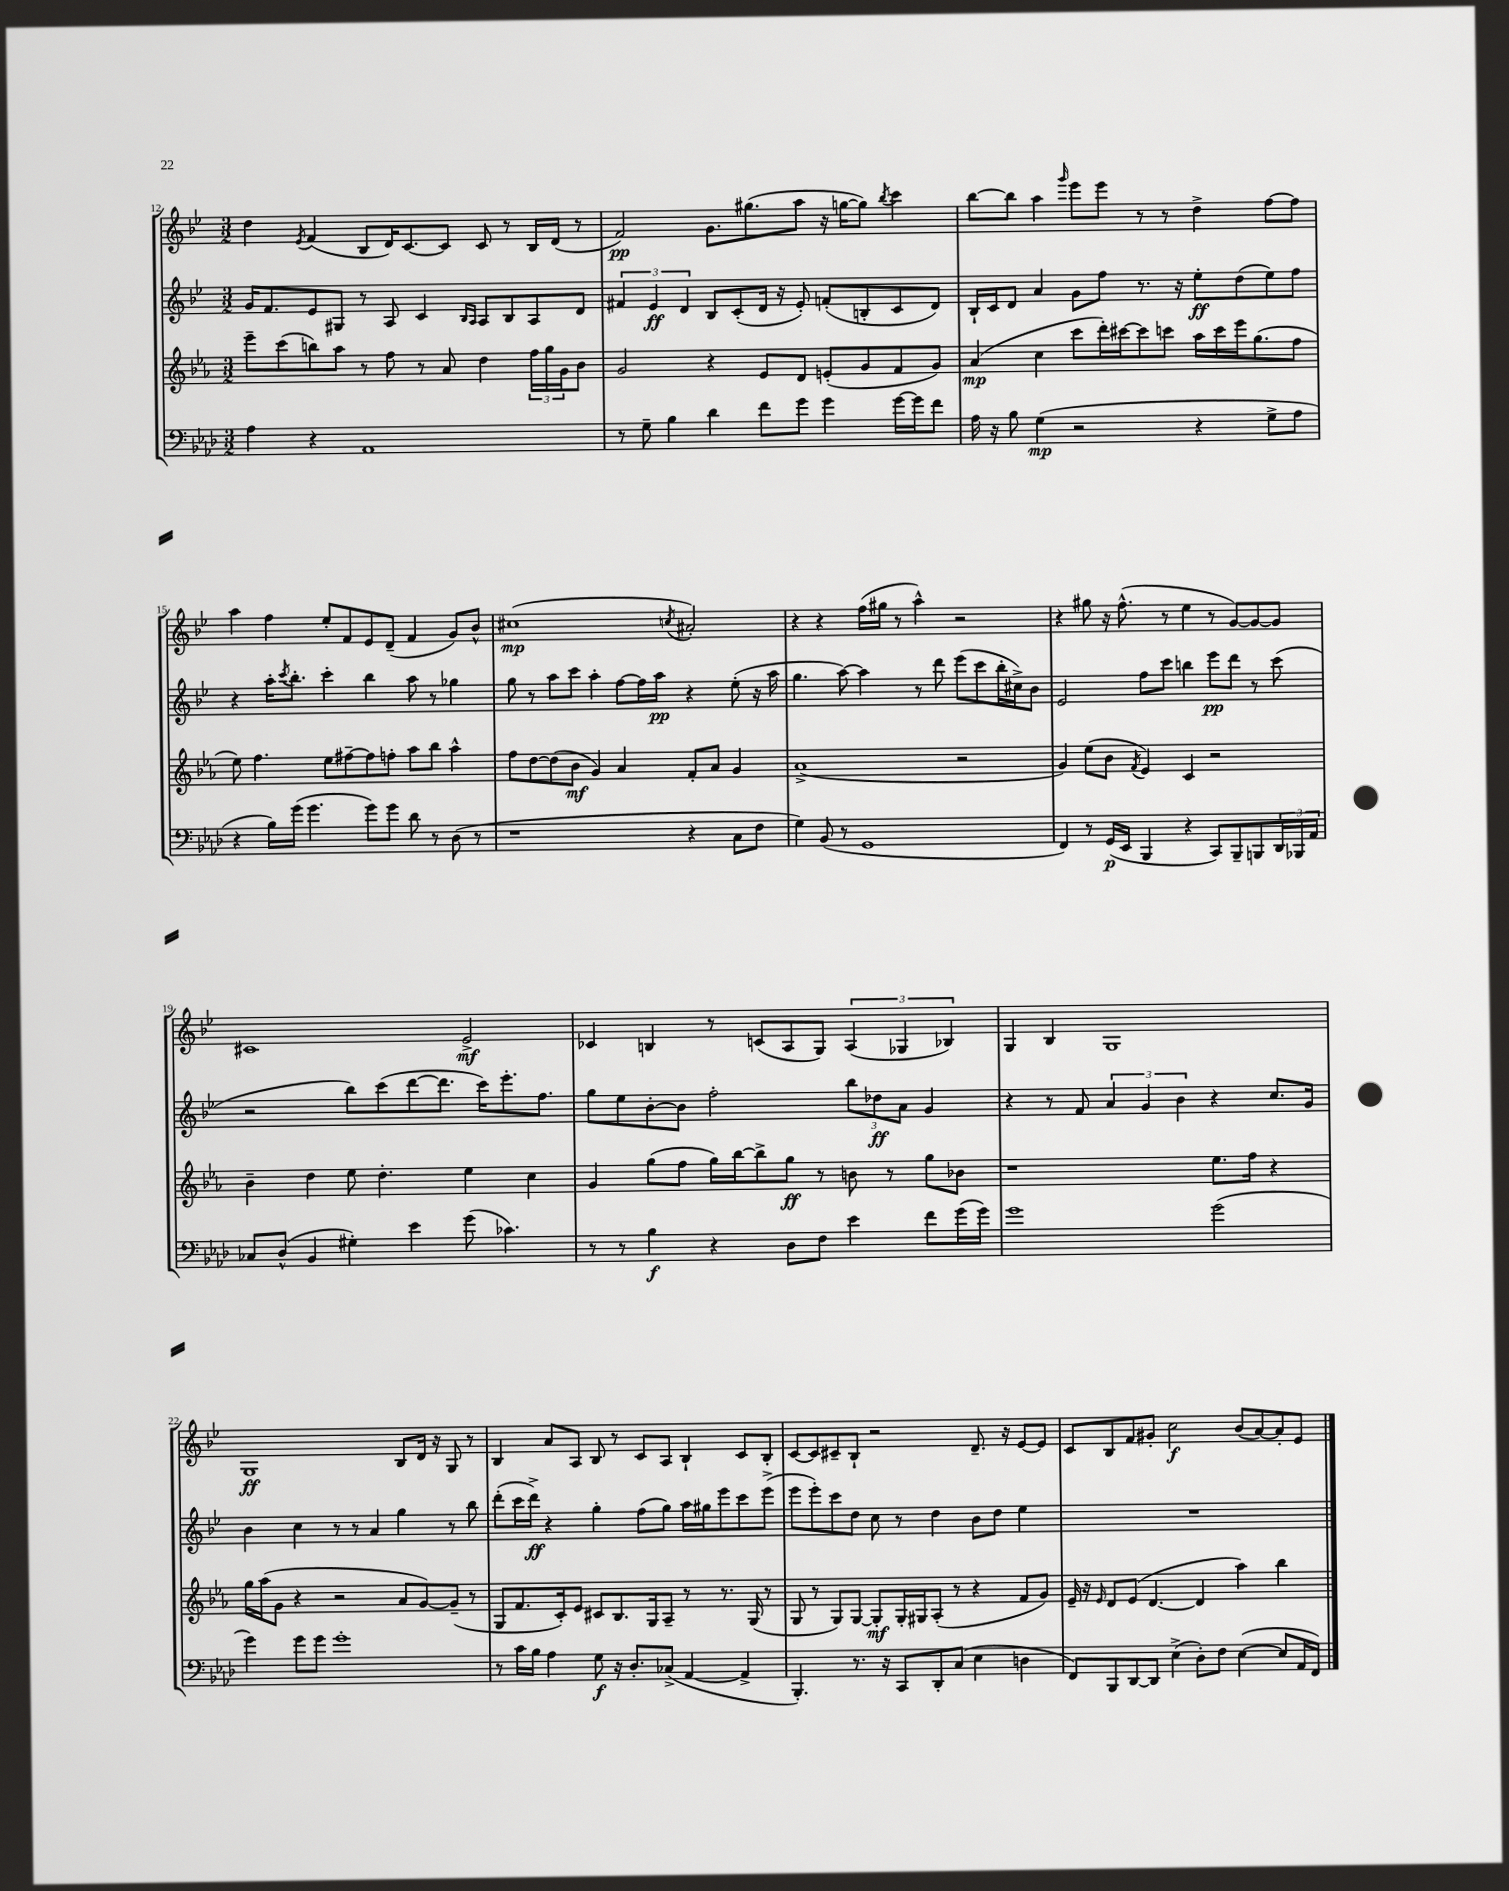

**kern	**kern	**kern	**kern
*staff4	*staff3	*staff2	*staff1
*clefF4	*clefG2	*clefG2	*clefG2
*k[b-e-a-d-]	*k[b-e-a-]	*k[b-e-]	*k[b-e-]
*M3/2	*M3/2	*M3/2	*M3/2
4A-	8eee-~	16g	4dd
.	.	8.f	.
.	(8ccc	.	.
.	.	.	8qe-
4r	8bb)	8e-	(4f
.	8aa-	8G#	.
1AA-	8r	8r	8B-
.	8ff	8A	16d)
.	.	.	[8.c
.	8r	4c	.
.	8a-	.	8c]
.	.	16qqB-	.
.	.	16qqA	.
.	4dd	8A	8c
.	.	8B-	8r
.	24ff	8A	16B-
.	24gg	.	.
.	.	.	(16d
.	24g	.	.
.	8b-	8d	8r
=	=	=	=
8r	2g	6f#	2f)
8G~	.	.	.
.	.	6e-	.
4B-	.	.	.
.	.	6d	.
4d-	4r	8B-	8.g
.	.	(8c'	.
.	.	.	(8.gg#
8f	8e-	16d	.
.	.	16r	.
8g	8d	8e-')	8aa
4g	(8e'	(8f'	16r
.	.	.	[16gg
.	8g	8B'	8gg])
.	.	.	8qbb-
[16g	8f	8c	4ccc
16g]	.	.	.
8f	8g)	8d)	.
=	=	=	=
16A-	(4a-	16B-`	[8bb-
16r	.	16c	.
8B-	.	8d	8bb-]
(4G	4cc	4a	4aa
.	.	.	16qqggg
2r	8ccc	8g	8eee-
.	16ddd')	8ff	8eee-
.	[16ccc#	.	.
.	8ccc#]	8.r	8r
.	8ccc	.	8r
.	.	16r	.
4r	16aa-	8ee-'	4dd^
.	16ccc	.	.
.	16eee-	(8dd	.
.	(8.gg	.	.
8G^	.	8ee-)	[8ff
8A-	8ff	8ff	8ff]
=	=	=	=
4r	8ee-)	4r	4aa
.	4.ff	.	.
16B-)	.	16aa'	4ff
.	.	8qccc	.
(16g	.	8.bb-'	.
4.g	.	.	.
.	8ee-	4ccc'	8ee-'
.	[8ff#~	.	8f
8g)	8ff#]	4bb-	8e-
8g	8ff'	.	(8d~
8d-	8aa-	8aa	4f
8r	8bb-	8r	.
(8D-	4aa-^^	4gg-	8g)
8r	.	.	8b-^^
=	=	=	=
1r	8ff	8gg	(1cc#
.	[8dd	8r	.
.	(8dd]	8aa	.
.	8b-	8ccc	.
.	4g)	4aa'	.
.	4a-	[8ff	.
.	.	16ff]	.
.	.	16aa	.
.	.	.	8qcc
4r	8f'	4r	2a#')
.	8a-	.	.
8C	4g	(8ee-'	.
8F	.	16r	.
.	.	16aa	.
=	=	=	=
4G)	(1a-^	4.gg	4r
(8BB-	.	.	4r
8r	.	[8aa)	.
1GG	.	4aa]	(16ff
.	.	.	16gg#
.	.	.	8r
.	.	8r	4aa^^)
.	.	8ddd	.
.	2r	(8eee-	2r
.	.	8ccc	.
.	.	16bb-'	.
.	.	16cc#^)	.
.	.	8b-	.
=	=	=	=
4FF)	4g)	2e-	4r
8r	(8ee-	.	8gg#
(16GG	8b-	.	16r
16EE-	.	.	(8.ff^^
.	8qf	.	.
4BBB-	4e-)	8ff	.
.	.	8ccc	8r
4r	4c	4bb	4ee-
8CC)	2r	8eee-	8r
8BBB-~	.	8ddd	[8g)
8BBB	.	8r	8g_
24DD-	.	(8ccc	8g]
24BBB-	.	.	.
24AA-	.	.	.
=	=	=	=
8C-	4b-~	2r	1c#
(8D-^^	.	.	.
4BB-	4dd	.	.
4G#')	8ee-	8bb-)	.
.	4.dd'	(8ccc	.
4e-	.	[8ddd	.
.	.	8.ddd]	.
(8g	4ee-	.	2e-^
.	.	16ccc)	.
4.c-)	.	8.eee-'	.
.	4cc	.	.
.	.	8.ff	.
=	=	=	=
8r	4g	8gg	4c-
8r	.	8ee-	.
4B-	(8gg	[8b-'	4B
.	8ff	8b-]	.
4r	16gg)	2ff'	8r
.	[16bb-	.	.
.	8bb-^]	.	(8c
8D-	8gg	.	8A
8F	8r	.	8G)
4e-	8b	12bb-	(6A
.	.	12dd-	.
.	8r	.	.
.	.	12a	6G-
8f	8gg	4g	.
.	.	.	6B-)
(16g	8b-	.	.
16g)	.	.	.
=	=	=	=
1g	1r	4r	4G
.	.	8r	4B-
.	.	8f	.
.	.	6a	1G
.	.	6g	.
.	.	6b-	.
(2g	8.ee-	4r	.
.	16ff	.	.
.	4r	8.cc	.
.	.	16g	.
=	=	=	=
4g)	16gg	4b-	1G
.	(16aa-	.	.
.	8g	.	.
8g	4r	4cc	.
8g	.	.	.
1g'	2r	8r	.
.	.	8r	.
.	.	4a	.
.	8a-	4gg	8B-
.	[8g)	.	16d
.	.	.	16r
.	(8g~]	8r	8G
.	8r	8bb-	8r
=	=	=	=
8r	8G	(8ddd'	4B-
16c	8.f	16ccc	.
16B-	.	16ddd^)	.
4A-	.	4r	8a
.	16c')	.	.
.	8e-	.	8A
8G	8c#	4gg'	8B-
16r	8.B-	.	8r
8.D-'	.	.	.
.	.	(8ff	8c
.	16G	.	.
(8C-^	8A-~	8gg)	8A
[4AA-	8r	16aa	4B-`
.	.	16gg#	.
.	8.r	8eee-	.
4AA-^]	.	8ccc	8c
.	(16G	.	.
.	8r	(8eee-^	8B-'
=	=	=	=
4.BBB-')	8G	8eee-	[8c
.	8r	8eee-')	8c]
.	8G)	8ccc	8c#~
8.r	[8G	8dd	8B-`
.	8G']	8cc	2r
16r	.	.	.
8CC	16G'	8r	.
.	16G#	.	.
8DD-'	(8A-'	4dd	.
(8C	8r	.	.
4E-	4r	8b-	8.d~
.	.	8dd	.
.	.	.	16r
4D	8f	4ee-	[8e-
.	8g)	.	8e-]
=	=	=	=
8FF)	16e-~	1.r	8c
.	16r	.	.
.	16qqe-	.	.
8BBB-	8d	.	8B-
[8DD-	(8e-	.	8f
8DD-]	[4.d	.	8g#'
(4E-^	.	.	2cc
8D-')	4d]	.	.
8F	.	.	.
([4E-	4aa-)	.	(8b-
.	.	.	[8a)
8E-]	4bb-	.	8a']
16AA-	.	.	8e-
16FF)	.	.	.
==	==	==	==
*-	*-	*-	*-
